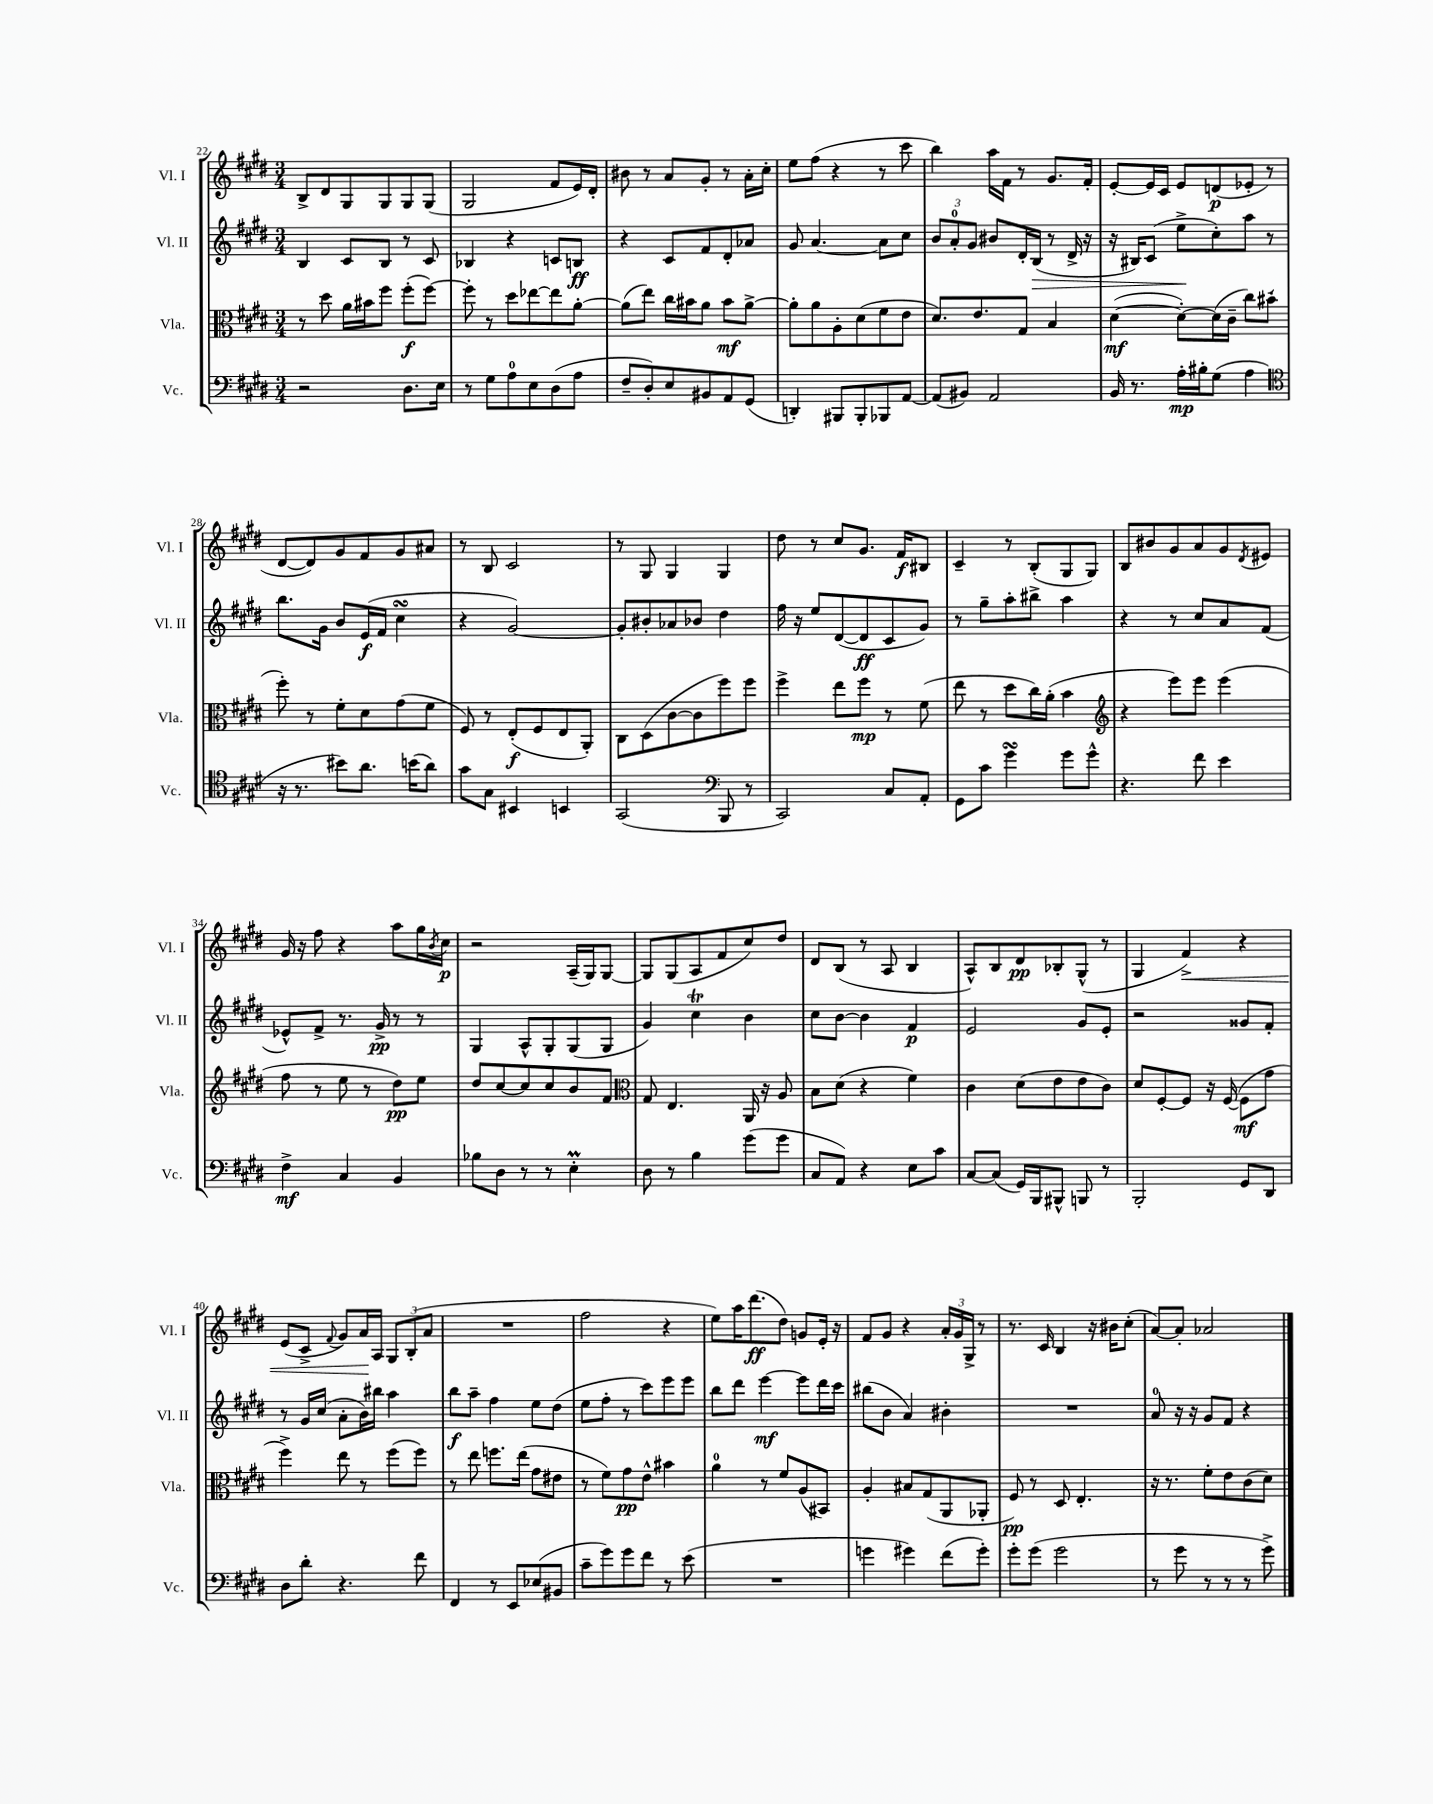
<<
\new StaffGroup <<
\new Staff = "s0" \with { instrumentName = "Vl. I" shortInstrumentName = "Vl. I" } {
    \clef treble \key e \major \numericTimeSignature \time 3/4
    b8-> dis'8 gis8 gis8 gis8 gis8( |
    gis2 fis'8 e'16) dis'16-. |
    bis'8 r8 a'8 gis'8-. r8 a'16-. cis''16-. |
    e''8 fis''8( r4 r8 cis'''8 |
    b''4) a''16 fis'16 r8 gis'8. fis'16-. |
    e'8~-. e'16 cis'16 e'8 d'8\p( ees'8-. r8 |
    dis'8~ dis'8) gis'8 fis'8 gis'8 ais'8 |
    r8 b8 cis'2 |
    r8 gis8 gis4 gis4 |
    dis''8 r8 cis''8 gis'8. fis'16\f bis8 |
    cis'4-- r8 b8-.( gis8 gis8) |
    b8 bis'8 gis'8 a'8 gis'8 \acciaccatura { dis'8 } eis'8 |
    gis'16 r16 fis''8 r4 a''8 gis''16 \acciaccatura { b'8 } cis''16\p |
    r2 a16--( gis16) gis8~ |
    gis8 gis8( a8 fis'8 cis''8) dis''8 |
    dis'8 b8( r8 a8 b4 |
    a8-^) b8 dis'8\pp bes8-. gis8-^( r8 |
    gis4 fis'4->\<) r4 |
    e'8( cis'8-> \appoggiatura { fis'8 } gis'8) a'16\! a16 \tuplet 3/2 { gis8 b8-.( a'8 } |
    R2. |
    fis''2 r4 |
    e''8) a''16 dis'''8.\ff( dis''8) g'8 e'16-. r16 |
    fis'8 gis'8 r4 \tuplet 3/2 { a'16-. gis'16 gis16-> } r8 |
    r8. cis'16 b4 r16 bis'16 cis''8-.( |
    a'8~) a'8-. aes'2 \bar "|." |
}
\new Staff = "s1" \with { instrumentName = "Vl. II" shortInstrumentName = "Vl. II" } {
    \clef treble \key e \major \numericTimeSignature \time 3/4
    b4 cis'8 b8 r8 cis'8 |
    bes4 r4 c'8 b8\ff |
    r4 cis'8 fis'8 dis'8-. aes'8 |
    gis'8 a'4.~ a'8 cis''8 |
    \tuplet 3/2 { b'8 a'8-0-. gis'8 } bis'8 dis'16-. b16\>( r8 dis'16-> r16 |
    r16 bis16) cis'8( e''8->\! cis''8-.) a''8 r8 |
    b''8. gis'16 b'8 e'16\f( fis'16 cis''4\turn |
    r4 gis'2~) |
    gis'8-. bis'8-. aes'8 bes'8 dis''4 |
    fis''16 r16 e''8 dis'8~( dis'8\ff cis'8 gis'8) |
    r8 gis''8-- a''8-. bis''8-> a''4 |
    r4 r8 cis''8 a'8 fis'8( |
    ees'8-^) fis'8-> r8. gis'16->\pp r8 r8 |
    gis4 a8-^ gis8-. gis8( gis8 |
    gis'4) cis''4\trill b'4 |
    cis''8 b'8~ b'4 fis'4\p |
    e'2 gis'8 e'8-. |
    r2 gisis'8 fis'8-. |
    r8 gis'16 cis''16( a'8-. b'16) bis''16 a''4 |
    b''8\f a''8-- fis''4 e''8 dis''8( |
    e''8 fis''8-. r8 cis'''8) e'''8 e'''8 |
    b''8 dis'''8 e'''4~\mf e'''8 dis'''16 cis'''16 |
    bis''8( b'8 a'4) bis'4-. |
    R2. |
    a'8-0 r16 r16 gis'8 fis'8 r4 \bar "|." |
}
\new Staff = "s2" \with { instrumentName = "Vla." shortInstrumentName = "Vla." } {
    \clef alto \key e \major \numericTimeSignature \time 3/4
    r8 dis''8 a'16 bis'16 fis''8 fis''8-.\f( fis''8~) |
    fis''8-. r8 dis''8 ees''8~ ees''8 a'8~-. |
    a'8( e''8) cis''16 bis'16 a'8 bis'8\mf a'8~-> |
    a'8-. a'8 a8-. dis'8( fis'8 e'8 |
    dis'8.) e'8. gis8 b4 |
    dis'4~\mf( dis'8~-.) dis'16( cis'16-- cis''8) bis'8-.( |
    fis''8-.) r8 fis'8-. dis'8 gis'8( fis'8 |
    fis8) r8 e8-.\f( fis8 e8 a,8-.) |
    cis8 dis8( cis'8~ cis'8 fis''8) fis''8 |
    fis''4-> e''8 fis''8\mp r8 fis'8( |
    e''8 r8 dis''8 cis''16) a'16-.( b'4 |
    \clef treble r4 e'''8) e'''8 e'''4( |
    fis''8 r8 e''8 r8 dis''8\pp) e''8 |
    dis''8 cis''8~ cis''8 cis''8 b'8 fis'8 |
    \clef alto gis8 e4. a,16 r16 a8 |
    b8 dis'8( r4 fis'4) |
    cis'4 dis'8( e'8 e'8 cis'8) |
    dis'8 fis8~-. fis8 r16 fis16~( fis8\mf gis'8 |
    fis''4->) e''8 r8 fis''8( fis''8) |
    r8 e''8 f''8. e''16( gis'8 eis'8 |
    r8 fis'8) gis'8\pp e'8-^ bis'4 |
    a'4-0 r8 fis'8 a8( bis,8) |
    a4-. bis8 gis8( a,8 aes,8-. |
    fis8\pp) r8 dis8 e4.-. |
    r16 r8. fis'8-. e'8 cis'8( dis'8) \bar "|." |
}
\new Staff = "s3" \with { instrumentName = "Vc." shortInstrumentName = "Vc." } {
    \clef bass \key e \major \numericTimeSignature \time 3/4
    r2 dis8. e16 |
    r8 gis8 a8-0 e8 dis8( a8 |
    fis8-- dis8-.) e8 bis,8 a,8 gis,8( |
    d,4-.) bis,,8 bis,,8-. bes,,8 a,8~ |
    a,8( bis,8) a,2 |
    b,16 r8. a16-.\mp bis16-. gis8( a4 |
    \clef tenor r16 r8. bis'8) a'8. b'16( a'8) |
    gis'8 gis8 bis,4 b,4 |
    gis,2( \clef bass b,,8 r8 |
    cis,2) cis8 a,8-. |
    gis,8 cis'8 gis'4\turn gis'8 gis'8-^ |
    r4. fis'8 e'4 |
    fis4->\mf cis4 b,4 |
    bes8 dis8 r8 r8 e4-.\prall |
    dis8 r8 b4 gis'8( gis'8 |
    cis8 a,8) r4 e8 cis'8 |
    cis8~ cis8( gis,16) b,,16 bis,,8-^ b,,8 r8 |
    b,,2-. gis,8 dis,8 |
    dis8 dis'8-. r4. fis'8 |
    fis,4 r8 e,8 ees8( bis,8 |
    cis'8-- gis'8) gis'8 fis'8 r8 e'8( |
    R2. |
    g'4 gis'4) fis'8( gis'8-.) |
    gis'8-. gis'8( gis'2 |
    r8 gis'8 r8 r8 r8 gis'8->) \bar "|." |
}
>>
>>
\layout { \context { \Score currentBarNumber = #22 } }
